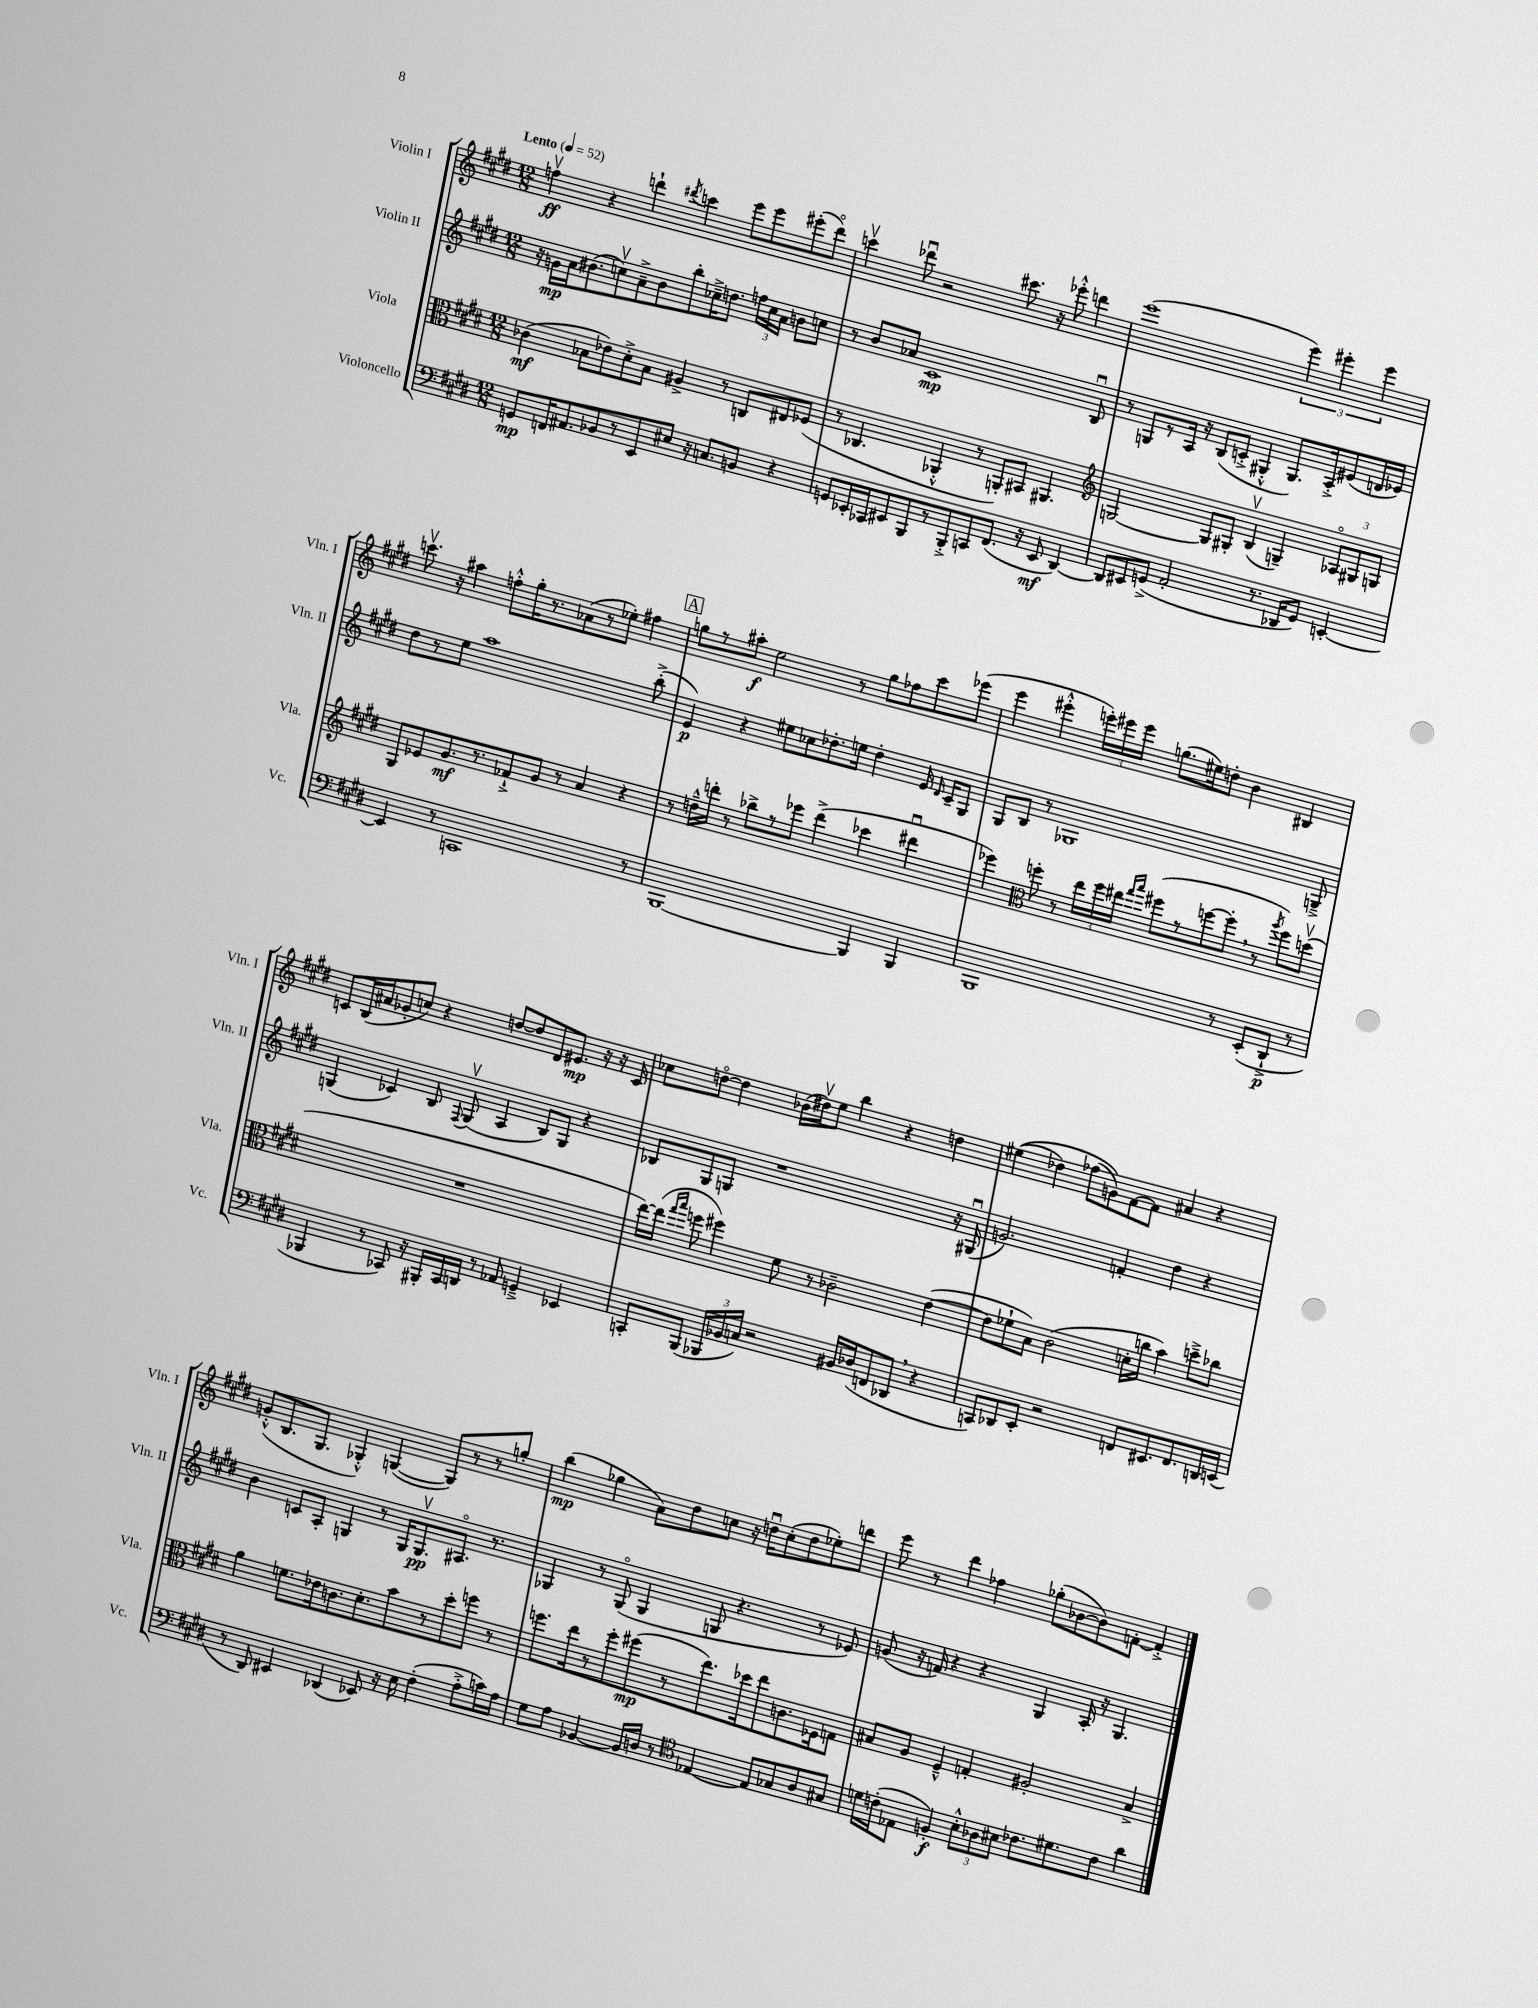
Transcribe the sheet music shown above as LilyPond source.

<<
\new StaffGroup <<
\new Staff = "s0" \with { instrumentName = "Violin I" shortInstrumentName = "Vln. I" } {
    \clef treble \key e \major \numericTimeSignature \time 12/8 \tempo "Lento" 4 = 52
    \autoBeamOff f''4\upbow\ff r4 d'''4-! \acciaccatura { dis'''8 } c'''4 e'''8[ e'''8 eis'''8-.( dis'''8]\flageolet) |
    c'''4\upbow des'''8\downbow r2 cis'''8. r16 ees'''8-.-^ d'''4 |
    e'''1( \tuplet 3/2 { e'''4) eis'''4-. eis'''4 } |
    c'''8.\upbow r16 ais''4 f''8[-.-^ gis''16-. r8. aes'8( r8 ees''8]-.) fis''4 |
    \mark \markup { \box "A" } g''8[ r8 ais''8]-.\f e''2 r8 g''8[ fes''8 cis'''8 ees'''8]( |
    e'''4 eis'''4-.-^ \tuplet 3/2 { e'''16[-.) eis'''16 eis'''16] } g''8.[( eis''16) d''8]-. b'4 bis4 |
    c'8[ b16( ais'16 ges'8-. c''8]) r4 d''8[~ d''8 dis'8 eis'8.]\mp r16 r16 c'16 |
    ces''8[ d''8]~\flageolet d''4 bes'16[( dis''16\upbow) e''8] b''4 r4 d''4 |
    eis''4(\( des''4) fes''8[( g'8)\) fis'8~ fis'8] ais'4 r4 |
    g'8[-.-^( b8. gis8.] ges4-.-^) g4~( g8[) r8 r8 g''8]-. |
    b''4\mp( ges''4 a'8[) dis''8 c''8] r16 d''16[\downbow c''8-.( d''8 ees''8-.) d'''8] |
    e'''8 r8 dis'''4 fes''4 ges''8[-.( bes'8~ bes'8) f'8]~-. f'4-.-> \bar "|." |
}
\new Staff = "s1" \with { instrumentName = "Violin II" shortInstrumentName = "Vln. II" } {
    \clef treble \key e \major \numericTimeSignature \time 12/8
    \autoBeamOff r16 g'16[\mp a'16 bis'8.( c''8\upbow) a'8---> bis'8 b''8-. ces''16---> d''8.] \tuplet 3/2 { f''16[ ces''16 a'16] } b'8[ c''8] |
    r8 b'8[ aes'8] cis'1\mp b8\downbow |
    r8 g8[ r8 a16] r16 b8[( c'8]-.-> gis4-.-^ gis8.[) a16-.-> eis'8( d'16 ees'16]) |
    dis''8[ r8 e''8] a''1 b''8-.->( |
    \mark \markup { \box "A" } e'4\p) r4 eis''8[ ces''8 des''8.-. e''16] des''4-. e'16 \grace { dis'16 } cis'16[-- gis8] |
    gis8[ b8] r8 ges1 g8---> |
    g4( ces'4) b8 \appoggiatura { fis8 } g8\upbow( a4 b8[) g8] r4 |
    bes8[ gis8 g8] r1 r16 gis16\downbow( |
    g'2.) f'4-. dis''4 r4 |
    b'4 c'8[ a8]-. g4 r8 g16[ g8.\upbow\pp ais8.]\flageolet r8. |
    ges4 r8 ges8\flageolet( ges4 g8 r4. r8 ees'8) |
    g'8( r16 f'16) r4 r4 gis4 a16-. r16 gis4. \bar "|." |
}
\new Staff = "s2" \with { instrumentName = "Viola" shortInstrumentName = "Vla." } {
    \clef alto \key e \major \numericTimeSignature \time 12/8
    \autoBeamOff ces'4\mf( bes8[ ees'8) dis'8-.-> bes8] ais4-> r8 c8[ eis8 fes8]( |
    r8 ces4. aes,4-.-^ r8 a,8[-.) bis,8] ais,4. |
    \clef treble g2~ g8[ gis8]-. b4\upbow( g4--) \tuplet 3/2 { aes8[\flageolet gis8 g8] } |
    gis8[ ees'8 gis'8.\mf r8. fes'8-!-> gis'8] r8 a'4 r4 |
    \mark \markup { \box "A" } r8 d''16[---^ d'''16]-. r8 bes''8[-> r8 ees'''8] d'''4->( ces'''4 dis'''4\downbow |
    ees'''4) \clef alto f''8-. r8 \tuplet 3/2 { e''16[ f''16 eis''16] } \grace { gis''16[ b''16] } fis''8[( r8 f''8~ f''8]-. \breathe r8 \acciaccatura { a''8 } f''8[) d''8]\upbow( |
    R1. |
    e''16[~) e''16]( \grace { gis''16[ b''16] } f''8 fis''4) fis'8 r8 ces'2-- e'4~( |
    e'8[ fes'8-! b8]) cis'2( d'16[-. c''16] b'4) d''8[---> ces''8] |
    a'4 f'8.[ ees'16 c'8. dis'8.-. b'8 r8 dis''8-. f''8] r8 |
    f''8.[ e''16 r8 f''8-. fis''8\mp( r8 e''8.) des''16 e''8 c'8. fes16 g8] |
    bis8[ a8] fis4---^ g4-. ais2-. bis4-> \bar "|." |
}
\new Staff = "s3" \with { instrumentName = "Violoncello" shortInstrumentName = "Vc." } {
    \clef bass \key e \major \numericTimeSignature \time 12/8
    \autoBeamOff g,8[\mp f,16 ais,8. bes,8 r8 e,8 eis8] r16 c8.[ b,8] r4 |
    g,8[ ees,16-. ces,16 eis,8 b,,8 r8 b,,8-.-> c,8 fis,8.]( r16 eis,8\mf dis,4~) |
    dis,8[ eis,8 g,8]->( a,2-. r8. des,16[ g,8]) e,4~-. |
    e,4 r8 c,1 r8 |
    \mark \markup { \box "A" } b,,1~ b,,4 b,,4 |
    b,,1 r8 e,8[-.( dis,8]-!->\p r8 |
    bes,,4 r8 ces,8) r16 bis,,16[-. ces,16 d,16] r8 aes,8 g,4---> ees,4 |
    c,8[-. b,,8]( \tuplet 3/2 { bes,,16[ bes,16 c16]) } r2 bis,16[ des16( f,8 des,8] \breathe r4 |
    c,8[) des,8 e,8]-. r2 f,8[ eis,8. f,8. d,16 e,16]( |
    r8 dis,8) eis,4 des,4( ees,8) r16 e16 fis4-.( a8[-.-> c'16) a16] |
    gis8[ a8] bes,4~ bes,16[ d16] r8 \clef tenor ees4~ ees8[ ges8 a8 gis8] |
    d'16[ c'16-.( ees8] f4-.\f) \tuplet 3/2 { b8[-.-^ aes8 bis8] } ces'8.[ dis'8. ces'8] a'4 \bar "|." |
}
>>
>>
\layout { \context { \Score \remove "Bar_number_engraver" } }
